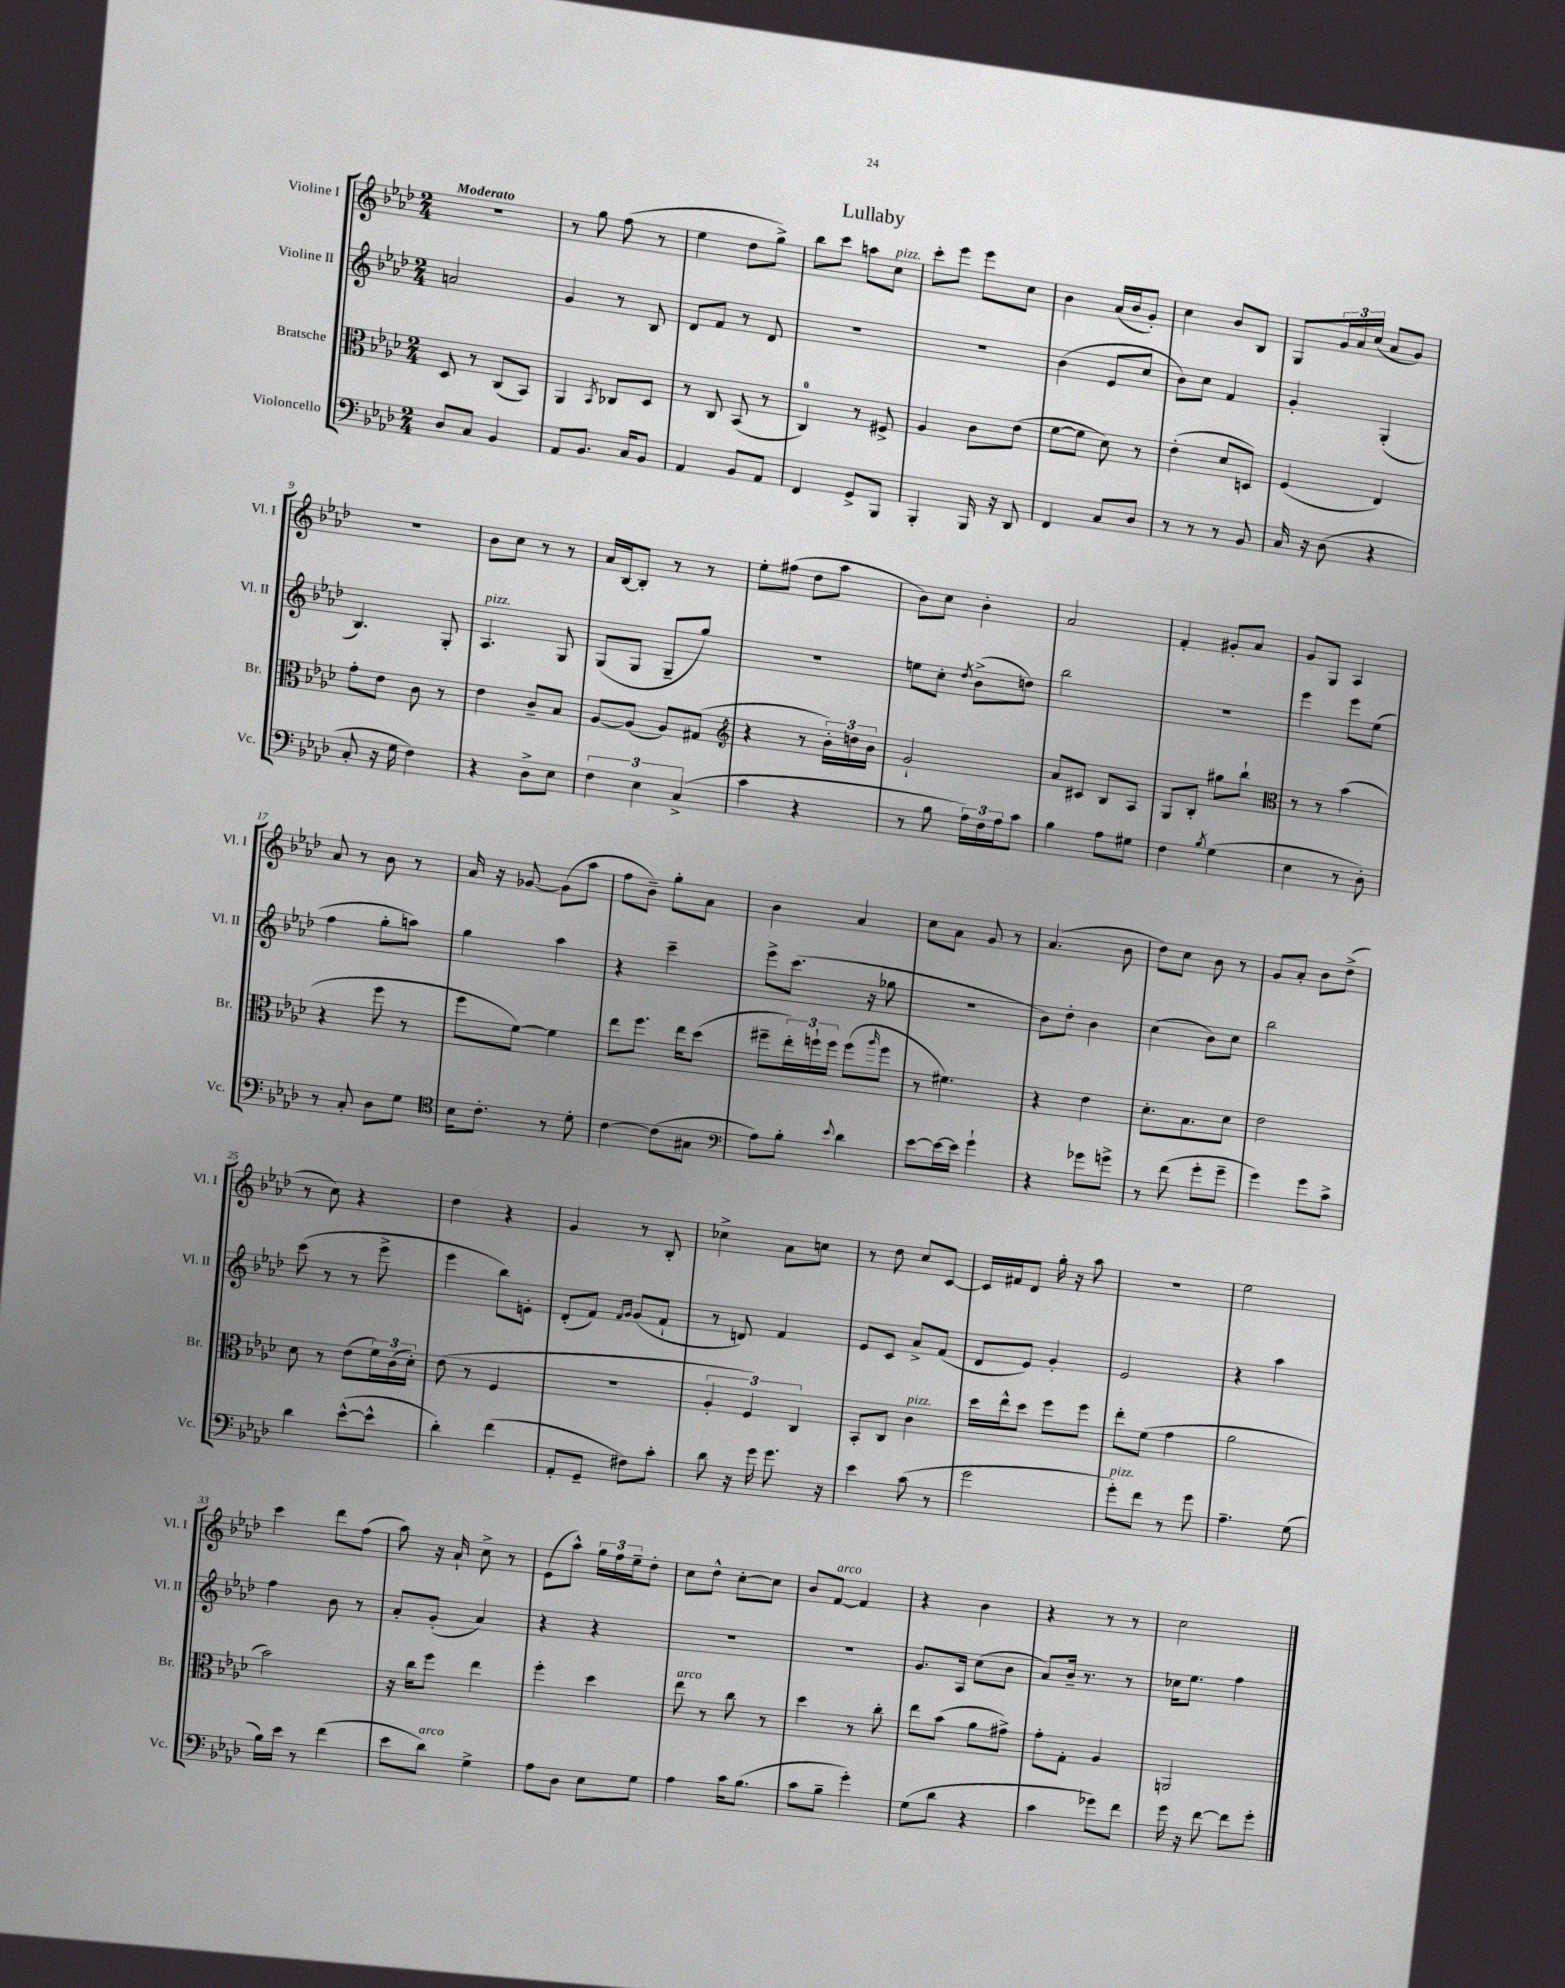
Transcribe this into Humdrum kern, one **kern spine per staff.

**kern	**kern	**kern	**kern
*staff4	*staff3	*staff2	*staff1
*clefF4	*clefC3	*clefG2	*clefG2
*k[b-e-a-d-]	*k[b-e-a-d-]	*k[b-e-a-d-]	*k[b-e-a-d-]
*M2/4	*M2/4	*M2/4	*M2/4
8D-/L	8D-/	2a/	2r
8C/J	8r	.	.
4BB-/	(8C/L	.	.
.	8BB-/J)	.	.
=	=	=	=
8AA-/L	4AA-/	4g/	8r
8.BB-/J	.	.	8gg\
.	8qBB-/	.	.
.	8C-/L	8r	(8ff\
16C/LK	.	.	.
8BB-/J	8D-/J	8B-/	8r
=	=	=	=
4AA-/	8r	8d-/L	4ee-\
.	8C/	8f/J	.
8BB-/L	(8BB-/	8r	8dd-\L
8AA-/J	8r	8d-/	8gg^\J)
=	=	=	=
4FF/	4C/)	2r	8bb-\L
.	.	.	8ccc\J
8GG^/L	8r	.	8aa\L
8BBB-/J	8F#^/	.	8cc\J
=	=	=	=
4BBB-'/	4A-/	2r	8ccc'\L
.	.	.	8eee-\J
16BBB-/	8c\L	.	8eee-\L
16r	.	.	.
8DD-/	(8e-\J	.	8cc\J
=	=	=	=
4FF/	[8f\L	(4b-\	4b-\
.	8f\]J	.	.
8C/L	8d-\)	8e-/L	(16a-/LL
.	.	.	16b-/J
8D-/J	8r	8cc/J	8g'/J)
=	=	=	=
8r	(4e-'\	8b-\L)	4cc\
8r	.	8cc\J	.
8r	8d-/L	4f/	8b-/L
8BB-/	8D/J)	.	8B-/J
=	=	=	=
16C/	(4F/	4g'/	8G/L
16r	.	.	.
(8D-\	.	.	24g/L
.	.	.	24a-/
.	.	.	(24cc/JJ
4r	4E-/)	(4G'/	8a-/L
.	.	.	8g/J)
=	=	=	=
8C'/	8g'\L	4.B-/)	2r
16r	8e-\J	.	.
16G\	.	.	.
4F\)	8c\	.	.
.	8r	8G'/	.
=	=	=	=
4r	4e-\	4.A-/	8b-\L
.	.	.	8cc\J
8D-^\L	8c~/L	.	8r
8E-\J	8B-/J	8G/	8r
=	=	=	=
6F\	[8A-/L	(8G/L	16a-/LL
.	.	.	[16B-/J
.	(8A-/]J	8G/J	8B-'/]J
6E-\	.	.	.
.	8A-/L)	8G~/L	8r
(6C^/	.	.	.
.	(8G#/J	8gg/J)	8r
=	=	=	=
*	*clefG2	*	*
4c\	4r	2r	8ee-'\L
.	.	.	(8ff#\J
4r	8r	.	8dd-\L
.	24b-'\LL)	.	8aa-\J
.	24dd\	.	.
.	24b-\JJ	.	.
=	=	=	=
8r	2g`/	8ee\L	8b-\L)
8B-\	.	8cc'\J	8cc\J
.	.	8qdd-/	.
24A-\LL)	.	(8b-^\L	4b-'\
24F\	.	.	.
24A-\J	.	.	.
8c\J	.	8dd\J)	.
=	=	=	=
4B-\	8a-/L	2bb-\	2a-/
.	8c#/J	.	.
8A-\L	8B-/L	.	.
8G#\J	8A-/J	.	.
=	=	=	=
4F\	8G/L	2r	4f'/
.	8B-'/J	.	.
8qB-/	.	.	.
(4G\	8gg#\L	.	8g#'/L
.	8bb-`\J	.	8a-/J
=	=	=	=
*	*clefC3	*	*
4E-\	8r	4eee-\	8g/L
.	8r	.	8G/J
8r	(4b-\	8eee-\L	4A-/
8D-'\)	.	(8ee-\J	.
=	=	=	=
8r	4r	4ff\	8a-/
8C'/	.	.	8r
8D-\L	8ff\	8gg'\L	8b-\
8G\J	8r	8aa\J)	8r
=	=	=	=
*clefC4	*	*	*
16B-\LK	8ff\L	4gg\	16a-/
8.c'\J	.	.	16r
.	[8f\J)	.	[8g-/
8r	4f\]	4aa-\	(8g-\]L
8d-'\	.	.	8aa-\J
=	=	=	=
[4c\	8ee-\L	4r	8ff\L
.	8.ff\J	.	8b-~\J)
(8c\]L	.	4ccc~\	8gg'\L
.	16ee-\LK	.	.
8G#\J	(8dd-\J	.	8a-\J
=	=	=	=
*clefF4	*	*	*
8A-\L)	8ff#~\L	8eee-^\L	4b-\
8B-'\J	24ee-'\L)	(8.ccc\J	.
.	24ff`\	.	.
.	24ff\JJ	.	.
8qqe-/	.	.	.
4d-\	(8ff\L	.	4a-/
.	.	16r	.
.	16qqaa-/	.	.
.	8ff\J	8gg-\	.
=	=	=	=
[8e-\L	8r	2r	8cc\L
16e-\_L	4.f#\)	.	8a-\J
16e-\]JJ	.	.	.
4g`\	.	.	8g/
.	.	.	8r
=	=	=	=
4r	4r	8b-\L)	(4.a-/
.	.	8dd-'\J	.
8g-\L	4e-\	4b-\	.
8g^\J	.	.	8b-\
=	=	=	=
8r	8.d-'\L	(4cc\	8dd-\L)
(8f\	.	.	8cc\J
.	8.B-\	.	.
8g'\L	.	8b-\L)	8b-\
8g~\J	8d-\J	8cc\J	8r
=	=	=	=
4g\)	2e-\	2bb-\	8g/L
.	.	.	8a-'/J
8g\L	.	.	8b-\L
8c^\J	.	.	(8dd-^\J
=	=	=	=
4d-\	8d-\	(8ccc\	8r
.	8r	8r	8cc\)
([8e-^^\L	(8e-\L	8r	4r
8e-^^\]J	24f\L)	8eee-^\	.
.	(24c\	.	.
.	24d-'\JJ)	.	.
=	=	=	=
4d-'\)	(8e-\	4eee-\	4dd-\
.	8r	.	.
(4f\	4F/	8bb-\L)	4r
.	.	8e'\J	.
=	=	=	=
8AA-'/L	2r	(8d-'/L	4g/
8GG~/J	.	8f/J)	.
.	.	16qqf/LL	.
.	.	16qqg/JJ	.
8F#\L)	.	(8g/L	8r
8c'\J	.	8f`/J	8B-'/
=	=	=	=
8d-\	6A-'/	8r	4cc-^\
16r	.	8d/)	.
.	6F/)	.	.
16g\	.	.	.
8.g\	.	4f/	8a-\L
.	6C/	.	.
.	.	.	8cc\J
16r	.	.	.
=	=	=	=
4e-\	8BB-'/L	8e-/L	8r
.	8C/J	8c/J	8dd-\
(8c\	4c\	8a-^/L	8cc/L
8r	.	(8f/J	[8c/J
=	=	=	=
2g\	16dd-\LL	8d-/L	16c/]LL
.	16ee-^^\J	.	16f#/J
.	8dd-\J	8e-/J)	8d-/J
.	8ff\L	4g'/	16gg'\
.	.	.	16r
.	8ff\J	.	8aa-\
=	=	=	=
8g'\L)	8ee-'\L	2e-/	2r
8f\J	(8f\J	.	.
8r	4g\	.	.
8g\	.	.	.
=	=	=	=
4.A-~\	2a-\	4r	2ee-\
.	.	4aa-\	.
(8G\	.	.	.
=	=	=	=
16B-\LL)	2b-\)	4ff\	4ccc\
16e-\JJ	.	.	.
8r	.	.	.
(4f\	.	8b-\	8ddd-\L
.	.	8r	(8ff\J
=	=	=	=
8e-\L	16r	8a-'/L	8aa-\)
.	16cc\LK	.	.
8d-\J)	8ff\J	(8g'/J	16r
.	.	.	16a-`/
4G^\	4ee-\	4a-/)	8cc^\
.	.	.	8r
=	=	=	=
8A-\L	4ff'\	4r	(8e-\L
8D-\J	.	.	8aa-^^\J)
8E-\L	4dd-\	4r	24gg\LL
.	.	.	24ff\
.	.	.	24ee-~\J
8G\J	.	.	8dd-'\J
=	=	=	=
4A-\	8ee-\	2r	8cc\L
.	8r	.	8dd-^^\J
16c\LK	8cc\	.	[8cc'\L
(8.B-\J	.	.	.
.	8r	.	8cc\]J
=	=	=	=
8c\L	4dd-\	2r	8b-/L
8B-~\J	.	.	[8f/J
4g'\)	8r	.	4f/]
.	8cc'\	.	.
=	=	=	=
(8G\L	8ee-\L	8.g/L	4r
8d-\J	(8b-\J	.	.
.	.	16A-/Jk	.
4r	8a-\L	(8cc\L	4b-\
.	8g#^\J)	8b-\J	.
=	=	=	=
4c\	8g'\L	8a-/L)	4r
.	8G'\J	16b-~/Jk	.
.	.	8.r	.
8g-\L)	4A-/	.	8r
8f\J	.	8r	8r
=	=	=	=
16g\	2AA/	16cc-\LK	2cc\
16r	.	8.ee-\J	.
[8f\	.	.	.
8f\]L	.	4ff\	.
8g'\J	.	.	.
==	==	==	==
*-	*-	*-	*-
